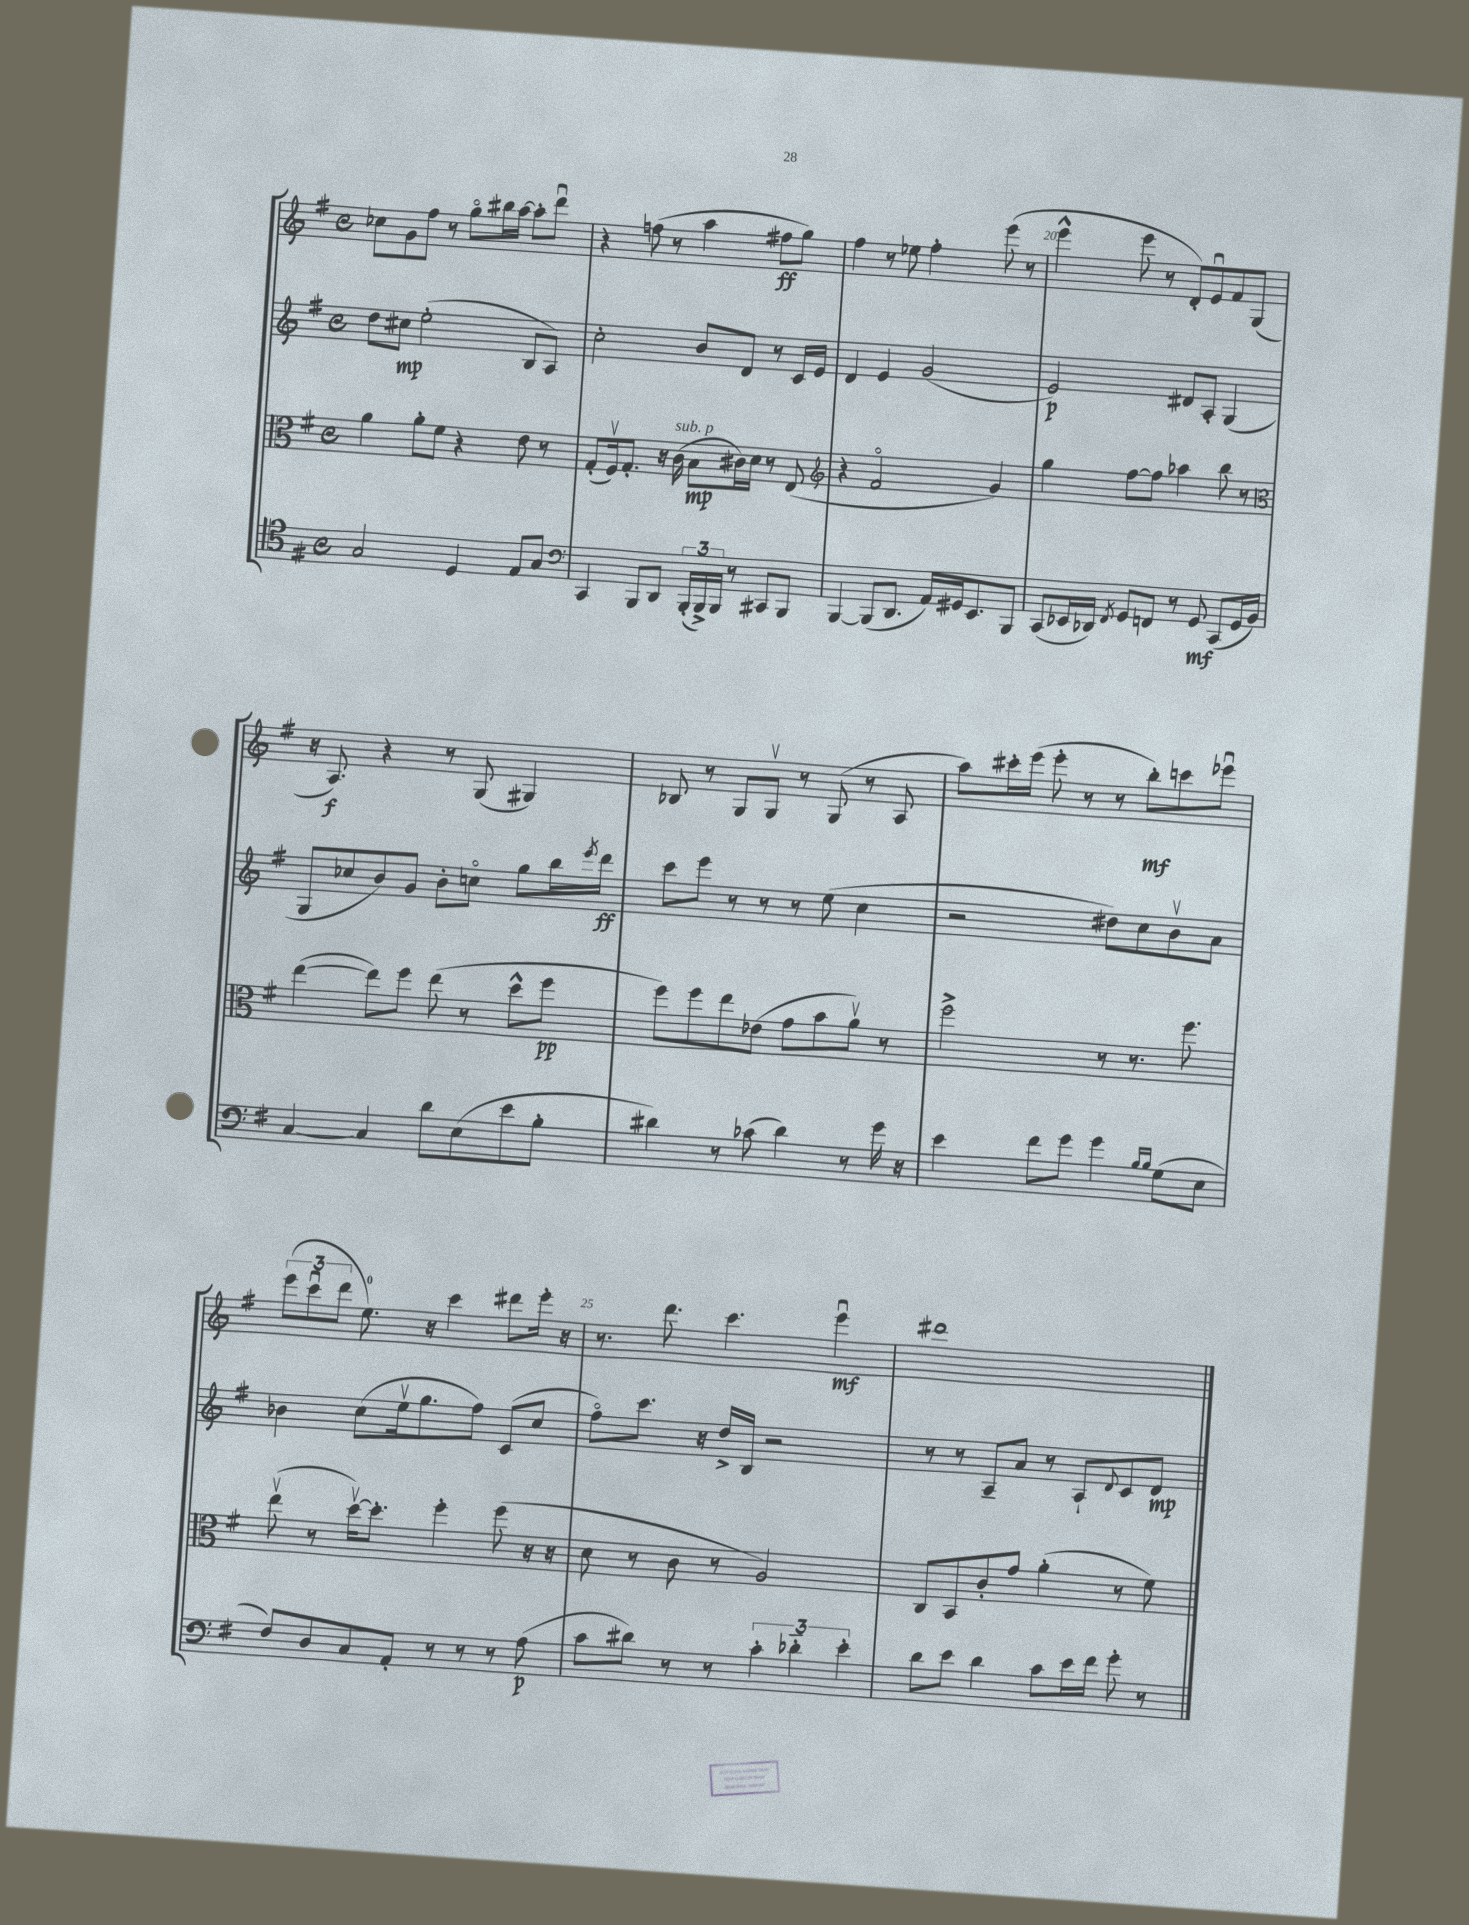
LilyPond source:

<<
\new StaffGroup <<
\new Staff = "s0" {
    \clef treble \key g \major \defaultTimeSignature \time 4/4
    ces''8 g'8 fis''8 r8 g''8\flageolet bis''16 a''16~ a''8-. d'''8\downbow |
    r4 f''8( r8 a''4 fis''8\ff g''8) |
    fis''4 r8 ees''8 fis''4-. e'''8( r8 |
    e'''4-^ e'''8 r8 d'8-.) e'8\downbow fis'8 g8( |
    r16 a8.\f) r4 r8 g8( gis4) |
    bes8 r8 g8 g8\upbow r8 g8( r8 a8 |
    a''8) cis'''16-. e'''16( e'''8-. r8 r8 b''8-.\mf) c'''8 ees'''8\downbow |
    \tuplet 3/2 { e'''8( c'''8\downbow d'''8 } e''8.-0) r16 c'''4 dis'''8 e'''16-. r16 |
    r8. d'''8. c'''4. e'''4\downbow\mf |
    dis'''1 \bar "|." |
}
\new Staff = "s1" {
    \clef treble \key g \major \defaultTimeSignature \time 4/4
    d''8 cis''8\mp e''2-.( b8 a8) |
    c''2-. b'8 d'8 r8 c'16 e'16 |
    d'4 e'4 g'2( |
    e'2\p) dis'8 a8-. g4( |
    g8 ces''8 b'8) g'8 b'8-. c''8\flageolet g''8 b''16 \acciaccatura { e'''8 } d'''16\ff |
    c'''8 e'''8 r8 r8 r8 e''8( c''4 |
    r2 dis''8) c''8 b'8\upbow a'8 |
    bes'4 c''8( e''16\upbow g''8. fis''8) c'8( c''8 |
    fis''8\flageolet) c'''8. r16 d''16-> b16 r2 |
    r8 r8 a8-- a'8 r8 a8-! \appoggiatura { d'8 } c'8 d'8\mp \bar "|." |
}
\new Staff = "s2" {
    \clef alto \key g \major \defaultTimeSignature \time 4/4
    a'4 a'8-. fis'8 r4 e'8 r8 |
    g8-.( fis16\upbow) g8.-. r16 c'16^\markup { \italic "sub. p" }( b8\mp cis'16) d'16 r8 e8( |
    \clef treble r4 fis'2\flageolet g'4) |
    g''4 fis''8~ fis''8 aes''4 b''8 r8 |
    \clef alto e''4~( e''8) fis''8 e''8( r8 d''8-^ fis''8\pp |
    fis''8) fis''8 e''8 ees'8( g'8 b'8 a'8\upbow) r8 |
    fis''2-> r8 r8. fis''8. |
    e''8\upbow( r8 d''16~\upbow) d''8.-. fis''4-. fis''8( r16 r16 |
    d'8 r8 c'8 r8 a2) |
    c8 b,8 c'8-. g'8 a'4-.( r8 fis'8) \bar "|." |
}
\new Staff = "s3" {
    \clef tenor \key g \major \defaultTimeSignature \time 4/4
    g2 d4 e8 g8 |
    \clef bass c,4 b,,8 d,8 \tuplet 3/2 { b,,16-.( b,,16->) b,,16 } r8 cis,8 b,,8 |
    b,,4~ b,,8( d,8. a,16) gis,16 e,8. b,,8 |
    c,8( ees,16 des,16) \acciaccatura { fis,8 } g,8 f,8 r8 g,8\mf c,8( g,16 b,16) |
    c4~ c4 d'8 e8( e'8 b8-. |
    dis'4) r8 ces'8( dis'4) r8 g'16 r16 |
    e'4 fis'8 g'8 g'4 \grace { b16 b16 } g8( e8 |
    fis8) d8 c8 a,8-. r8 r8 r8 a8\p( |
    c'8 dis'8) r8 r8 \tuplet 3/2 { c'4-. des'4-_ e'4-. } |
    d'8 e'8 d'4 c'8 e'16 fis'16 g'8-. r8 \bar "|." |
}
>>
>>
\layout { \context { \Score currentBarNumber = #17 \override BarNumber.break-visibility = ##(#f #t #t) barNumberVisibility = #(every-nth-bar-number-visible 5) } }
